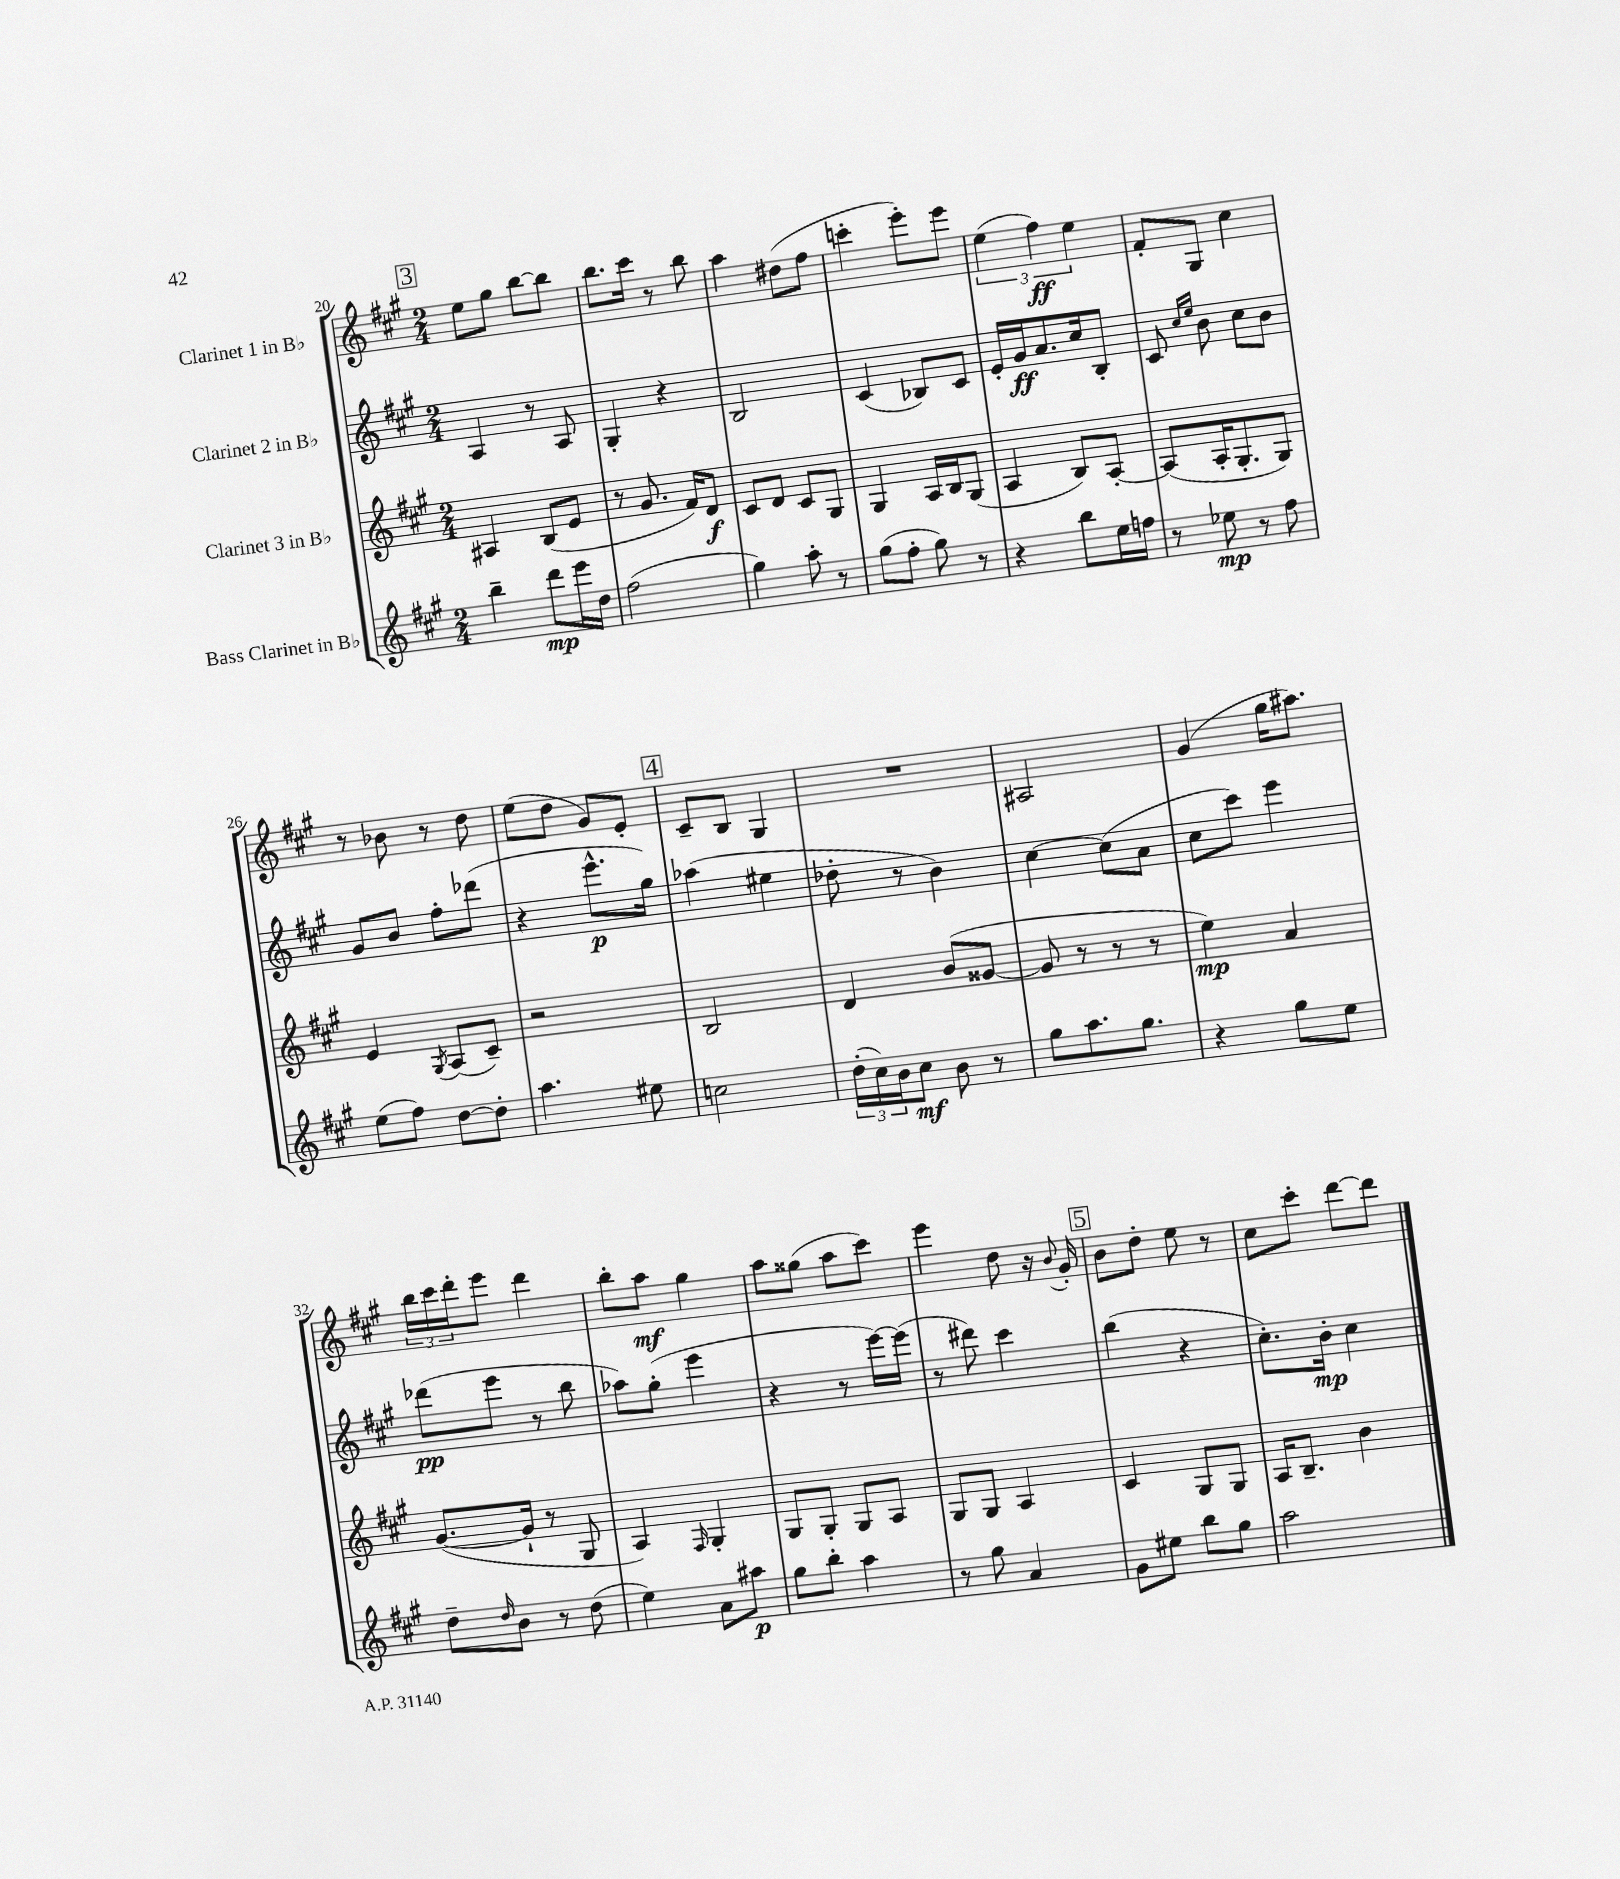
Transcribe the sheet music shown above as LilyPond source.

<<
\new StaffGroup <<
\new Staff = "s0" \with { instrumentName = "Clarinet 1 in Bb" } {
    \clef treble \key a \major \numericTimeSignature \time 2/4
    \mark \markup { \box "3" } e''8 gis''8 b''8~ b''8 |
    b''8. cis'''16 r8 b''8 |
    a''4 dis''8( fis''8 |
    c'''4-. e'''8-.) e'''8 |
    \tuplet 3/2 { e''4( fis''4\ff) e''4 } |
    fis'8-. gis8 cis''4 |
    r8 bes'8 r8 d''8 |
    e''8( d''8 gis'8) e'8-. |
    \mark \markup { \box "4" } cis'8-- b8 gis4 |
    R2 |
    ais2 |
    gis'4( gis''16 ais''8.) |
    \tuplet 3/2 { b''16 cis'''16 d'''16-. } e'''8 d'''4 |
    b''8-. a''8\mf gis''4 |
    a''8 gisis''8( a''8 cis'''8) |
    e'''4 d''8 r16 \appoggiatura { b'8 } gis'16-. |
    \mark \markup { \box "5" } b'8 d''8-. e''8 r8 |
    cis''8 cis'''8-. d'''8~ d'''8 \bar "|." |
}
\new Staff = "s1" \with { instrumentName = "Clarinet 2 in Bb" } {
    \clef treble \key a \major \numericTimeSignature \time 2/4
    \mark \markup { \box "3" } a4 r8 a8 |
    gis4-. r4 |
    b2 |
    cis'4( bes8) cis'8 |
    e'16-. gis'16\ff a'8. cis''16 b8-. |
    cis'8 \grace { cis''16 e''16 } b'8 cis''8 b'8 |
    gis'8 b'8 fis''8-. des'''8( |
    r4 e'''8.-^\p gis''16) |
    \mark \markup { \box "4" } aes''4( eis''4 |
    des''8-. r8 b'4) |
    cis''4~ cis''8( a'8 |
    cis''8 cis'''8) e'''4 |
    des'''8\pp( e'''8 r8 b''8 |
    aes''8) gis''8-.( e'''4 |
    r4 r8 e'''16~) e'''16( |
    r8 dis'''8) cis'''4 |
    \mark \markup { \box "5" } b''4( r4 |
    cis''8.-.) b'16-.\mp cis''4 \bar "|." |
}
\new Staff = "s2" \with { instrumentName = "Clarinet 3 in Bb" } {
    \clef treble \key a \major \numericTimeSignature \time 2/4
    \mark \markup { \box "3" } ais4 b8( e'8 |
    r8 gis'8. fis'16) d'8\f |
    cis'8 d'8 cis'8 gis8 |
    gis4 a16 b16 gis8( |
    a4 b8) a8~-. |
    a8( a16-. gis8.-. gis8) |
    e'4 \acciaccatura { gis8 } a8( cis'8--) |
    r2 |
    \mark \markup { \box "4" } b2 |
    d'4 b'8( gisis'8~ |
    gisis'8 r8 r8 r8 |
    e''4\mp) a'4 |
    gis'8.~( gis'16-! r8 gis8 |
    a4) \grace { fis16 } gis4-. |
    gis8 gis8-. gis8 a8 |
    gis8 gis8 a4 |
    \mark \markup { \box "5" } cis'4 gis8 gis8 |
    a16 b8.-- b'4 \bar "|." |
}
\new Staff = "s3" \with { instrumentName = "Bass Clarinet in Bb" } {
    \clef treble \key a \major \numericTimeSignature \time 2/4
    \mark \markup { \box "3" } b''4-- d'''8\mp e'''16 d''16 |
    fis''2( |
    gis''4) a''8-. r8 |
    gis''8( fis''8-. gis''8) r8 |
    r4 b''8 e''16 f''16 |
    r8 ees''8\mp r8 fis''8 |
    e''8( fis''8) d''8~ d''8-. |
    a''4. eis''8 |
    \mark \markup { \box "4" } c''2 |
    \tuplet 3/2 { d''16-.( cis''16) b'16 } cis''8\mf b'8 r8 |
    gis''8 a''8. gis''8. |
    r4 gis''8 e''8 |
    d''8-- \grace { d''16 } b'8 r8 d''8( |
    e''4) a'8 ais''8\p |
    gis''8 b''8-. a''4 |
    r8 gis''8 a'4 |
    \mark \markup { \box "5" } gis'8 eis''8 b''8 gis''8 |
    a''2 \bar "|." |
}
>>
>>
\layout { \context { \Score currentBarNumber = #20 } }
